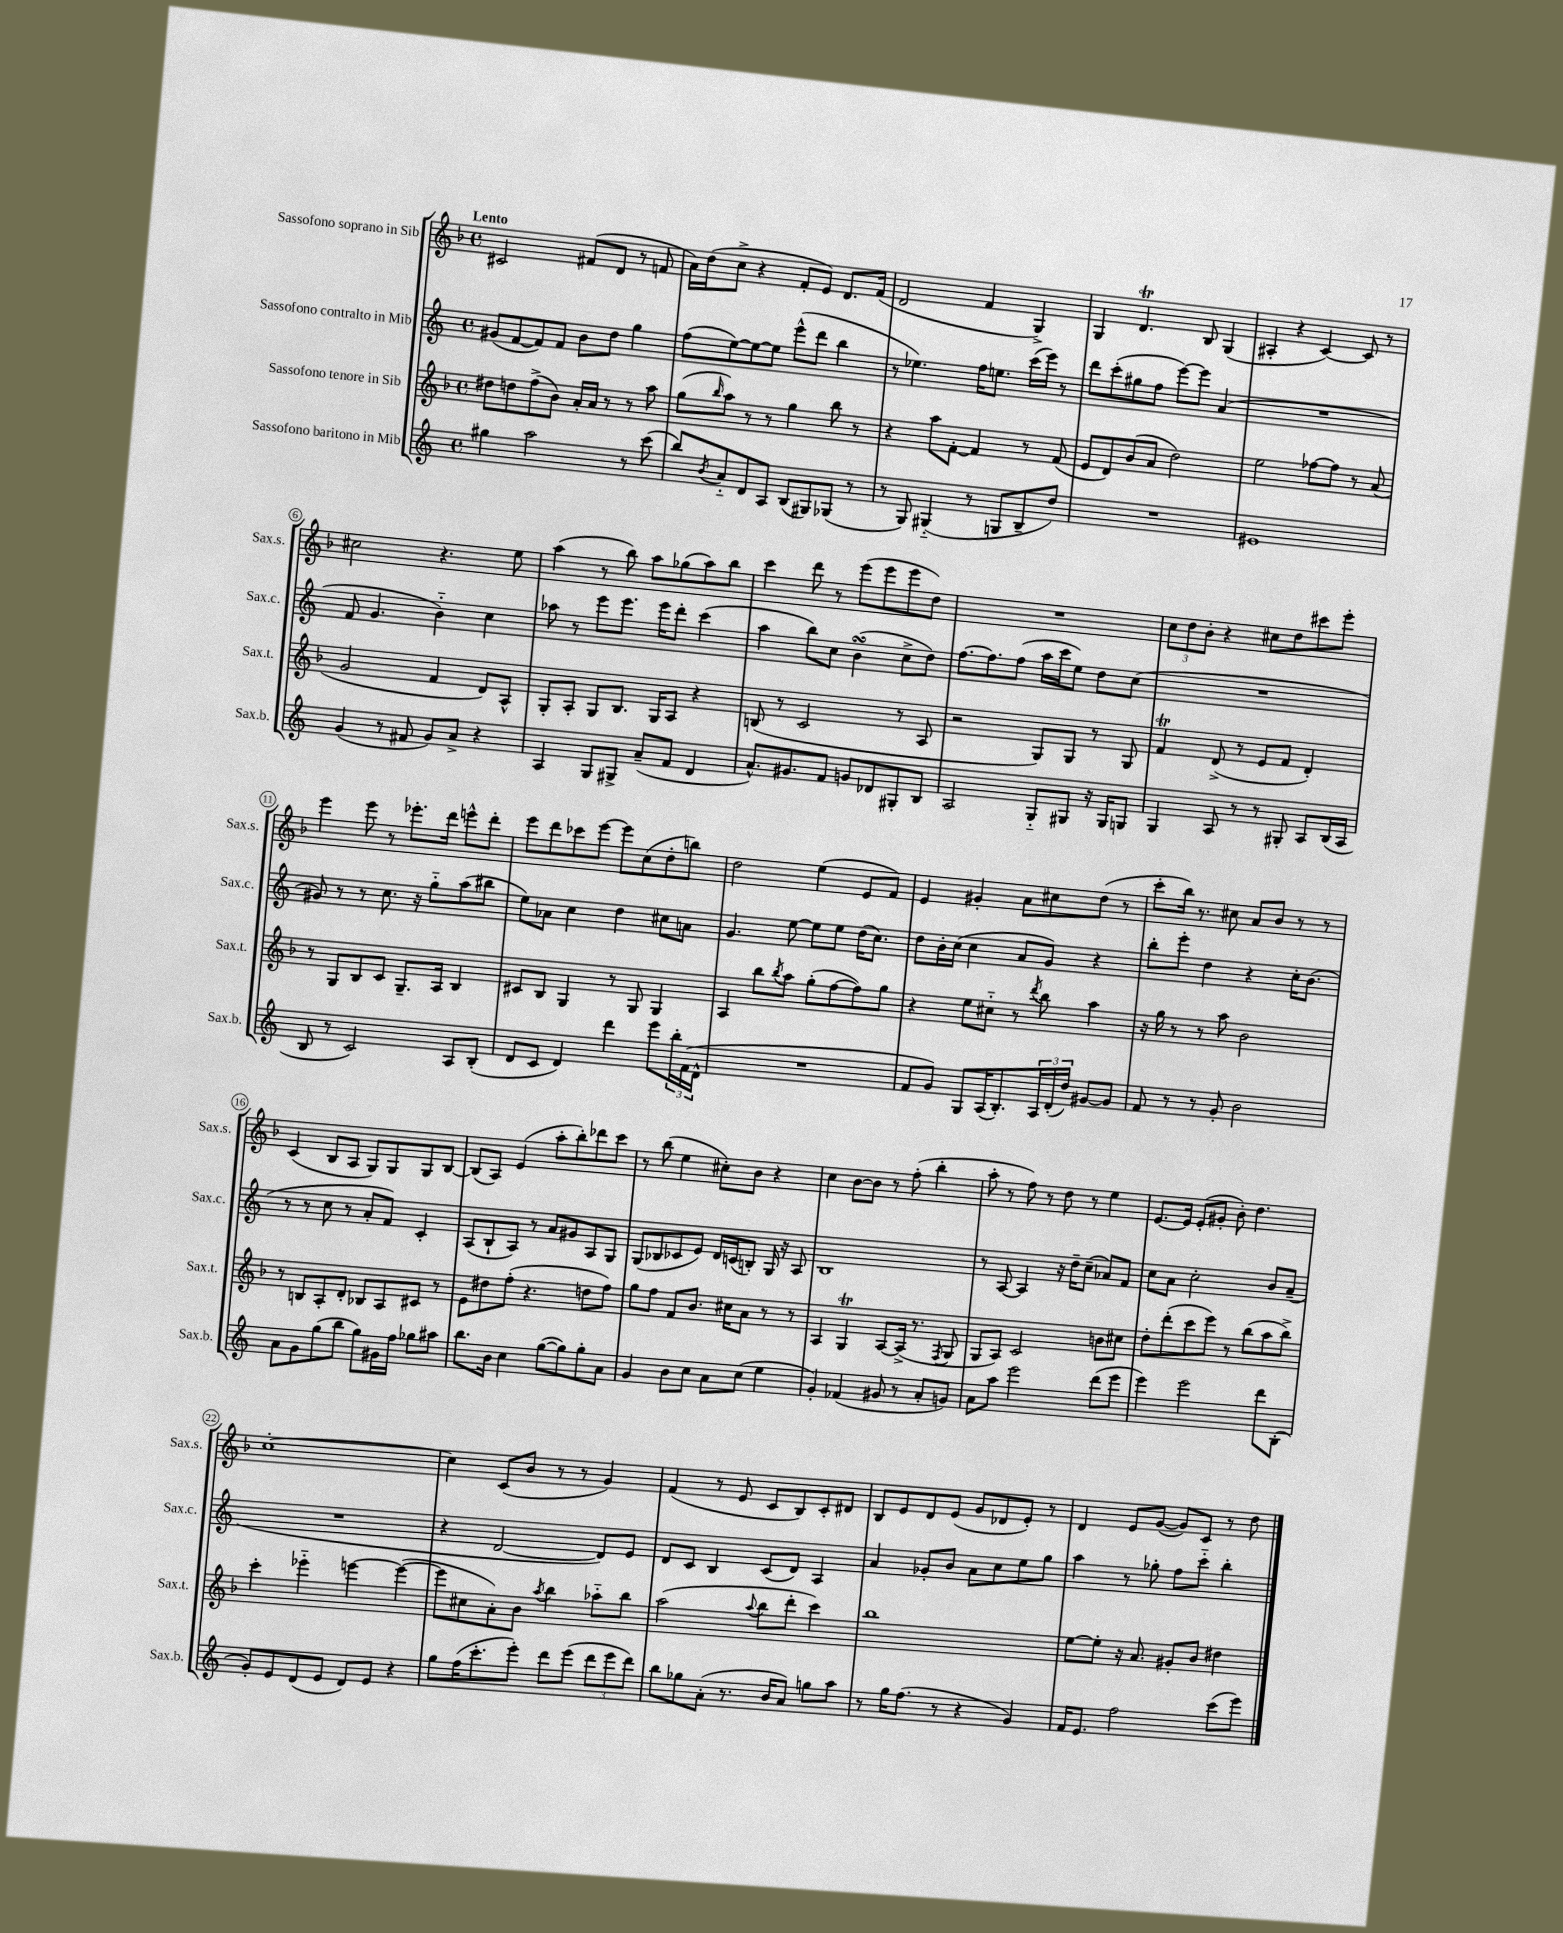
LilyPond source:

<<
\new StaffGroup <<
\new Staff = "s0" \with { instrumentName = "Sassofono soprano in Sib" shortInstrumentName = "Sax.s." } {
    \clef treble \key f \major \defaultTimeSignature \time 4/4 \tempo "Lento"
    cis'2 fis'8( d'8 r8 f'8 |
    a'16) d''16( c''8-> r4 f'8-. e'8) d'8. f'16( |
    d'2 f'4 g4->) |
    g4 d'4.\trill bes8 g4( |
    ais4-. r4 c'4~) c'8 r8 |
    cis''2 r4. e''8 |
    a''4( r8 bes''8) a''8 ges''8( a''8) bes''8 |
    c'''4 d'''8 r8 e'''8( e'''8 e'''8 d''8) |
    R1 |
    \tuplet 3/2 { c''8 d''8 bes'8-. } r4 cis''8 d''8 cis'''8 e'''8-. |
    e'''4 e'''8 r8 ees'''8.-. d'''16 e'''8-^ d'''8-. |
    e'''8 d'''8 ces'''8 e'''8~ e'''8 c''8( d''8-. b''8) |
    d''2 e''4( e'8 f'8) |
    e'4 gis'4-. a'8 cis''8 d''8( r8 |
    c'''8-. bes''16) r8. cis''8 a'8 bes'8 r8 r8 |
    c'4( bes8 a8 g8) g8 g8 bes8~ |
    bes8( a8) e'4( a''8-. bes''8-.) des'''8 c'''8 |
    r8 bes''8( e''4 cis''8-.) bes'8 r4 |
    c''4 bes'8~ bes'8 r8 f''8-.( bes''4-. |
    a''8-. r8 f''8) r8 d''8 r8 e''4 |
    e'8.~ e'16 e'8-.( gis'8-. bes'8-.) d''4. |
    c''1~-. |
    c''4 c'8( bes'8 r8 r8 g'4) |
    f'4( r8 e'8 c'8 bes8) c'8-. dis'8 |
    bes8 e'8 d'8 e'8( g'8 des'8 e'8-.) r8 |
    d'4 e'8 g'8~( g'8) c'8 r8 d''8 \bar "|." |
}
\new Staff = "s1" \with { instrumentName = "Sassofono contralto in Mib" shortInstrumentName = "Sax.c." } {
    \clef treble \key c \major \defaultTimeSignature \time 4/4
    gis'8( f'8~ f'8) f'8 b'8 d''8 g''4 |
    f''8( e''8~) e''8~ e''8 e'''8-^( d'''8 b''4 |
    r8 ees''4.) f''16 e''8. c'''16( e'''16) r8 |
    d'''8 c'''8-.( gis''8 f''8 e'''8~) e'''8 a'4( |
    R1 |
    f'8 g'4. b'4-_) c''4 |
    aes''8 r8 e'''8 e'''8. e'''16 d'''8-. c'''4( |
    a''4 b''8) c''8 b'4\turn( c''8-> d''8) |
    f''8.~ f''8. f''8( a''16 c'''16 e''8) d''8 c''8( |
    R1 |
    gis'8) r8 r8 c''8. r16 g''8-_ a''8( bis''8 |
    e''8) aes'8 c''4 d''4 cis''8 a'8 |
    g'4. e''8~ e''8 e''8 d''16( c''8.) |
    d''8 b'16-. c''16( c''4 a'8 g'8) r4 |
    b''8-. e'''8-. d''4 r4 c''16-. b'8.( |
    r8 r8 c''8 r8 a'8-. f'8) c'4-. |
    a8( b8-! a8) r8 a'8 gis'8 a8 g8 |
    g8( bes8 ces'8 e'8) d'16 c'16( b8-.) g16 r16 a8 |
    b1 |
    r8 a8~ a4 r16 d''16-- c''8--( aes'8) f'8 |
    c''8 a'8 c''2-. b'8 a'8--( |
    R1 |
    r4 d'2~ d'8) e'8 |
    d'8 c'8 b4 c'8( d'8) a4 |
    a'4 ges'8-. b'8 a'8 c''8 e''8 g''8 |
    a''4 r8 ges''8-. f''8 c'''8-_ b''4-. \bar "|." |
}
\new Staff = "s2" \with { instrumentName = "Sassofono tenore in Sib" shortInstrumentName = "Sax.t." } {
    \clef treble \key f \major \defaultTimeSignature \time 4/4
    dis''8 d''8 f''8->( bes'8) a'16-. a'16 r8 r8 a''8 |
    g''8( \grace { bes''16 } a''8) r8 r8 g''4 bes''8 r8 |
    r4 a''8 f'8~-. f'4 r8 f'8( |
    e'8 d'8) bes'8( a'8 d''2) |
    e''2 fes''8~ fes''8 r8 a'8( |
    g'2 f'4 d'8) a8-^ |
    g8-. a8-. g8 bes8. g16 a8 r4 |
    b8( r8 c'2 r8 a8 |
    r2 g8) g8 r8 g8 |
    f'4\trill d'8->( r8 e'8 f'8 d'4-.) |
    r8 g8 bes8 c'8 g8.-- a16 bes4 |
    cis'8 bes8 g4 r8 g8 g4 |
    a4 bes''8 \acciaccatura { bes''8 } a''8 g''8-.( f''8~ f''8) g''8 |
    r4 e''8 cis''8-_ r8 \acciaccatura { d'''8 } bes''8 a''4 |
    r16 g''16 r8 r8 a''8 bes'2 |
    r8 b8 a8-. d'8-. bes8 a8 cis'8 r8 |
    e'8 dis''8 f''8-.( r4. d''8 f''8) |
    g''8 f''8 f'8 bes'8. cis''16 a'8 r8 r8 |
    a4 g4\trill a8~ a16->( r8. \acciaccatura { f8 } g8 |
    g8 a8) c'2 b'8 cis''8 |
    d''8-. d'''8-.( c'''8 e'''8) r8 bes''8( a''8 bes''8->) |
    c'''4-. ees'''4-_ e'''4~ e'''4~( |
    e'''8 cis''8 a'8-.) bes'8 \acciaccatura { a''8 } bes''4 aes''8-_ bes''8 |
    a''2( \appoggiatura { a''8 } bes''8 d'''8-. c'''4) |
    bes''1 |
    e''8~ e''8-. r16 a'8. gis'8-. bes'8 dis''4 \bar "|." |
}
\new Staff = "s3" \with { instrumentName = "Sassofono baritono in Mib" shortInstrumentName = "Sax.b." } {
    \clef treble \key c \major \defaultTimeSignature \time 4/4
    gis''4 a''2 r8 c'''8( |
    b''8) \acciaccatura { b'8 } a'8-_ d'8 a8 b8( gis8) ges8( r8 |
    r8 g8) gis4-_( r8 g8 b8-- d''8) |
    R1 |
    eis'1 |
    g'4( r8 fis'8 g'8) a'8-> r4 |
    a4 g8 gis8-> a'8--( f'8 d'4 |
    a'8.-^) gis'8. f'8 g'8 des'8 gis8-. b8 |
    a2 g8-_ gis8 r16 gis16 g8 |
    g4 a8 r8 r8 gis8-. a8 b16( a16 |
    b8 r8 c'2) a8 b8-.( |
    d'8 c'8 d'4) d'''4 e'''8 \tuplet 3/2 { b''16-. f'16( d'16-^ } |
    R1 |
    f'8 g'8) g8 a16( b8.-.) \tuplet 3/2 { a16 d'16-.( d''16) } gis'8~ gis'8 |
    f'8 r8 r8 g'8-. b'2 |
    a'8 g'8 g''8( b''8 g''8) gis'16 f''16 ges''8 ais''8 |
    b''8. b'16 c''4 g''8~( g''8) g''8-. a'8 |
    g'4 b'8 c''8 a'8 c''8( e''4 |
    g'4-.) fes'4( gis'8 r8 a'8-. g'8) |
    a'8 a''8 e'''2 d'''8( e'''8 |
    e'''4) e'''2 d'''8 b8-.( |
    g'8-.) e'8 d'8( e'8 d'8) e'8 r4 |
    g''8 f''16( c'''8.-. e'''8-.) d'''8 e'''8( \tuplet 3/2 { d'''8 e'''8 d'''8) } |
    b''8 ges''8 a'8-.( r8. b'16 a'8) g''8 a''8 |
    r8 g''16 f''8.( r8 r4 g'4) |
    f'16 e'8. f''2 c'''8( e'''8) \bar "|." |
}
>>
>>
\layout { \context { \Score \override BarNumber.stencil = #(make-stencil-circler 0.1 0.3 ly:text-interface::print) } }
